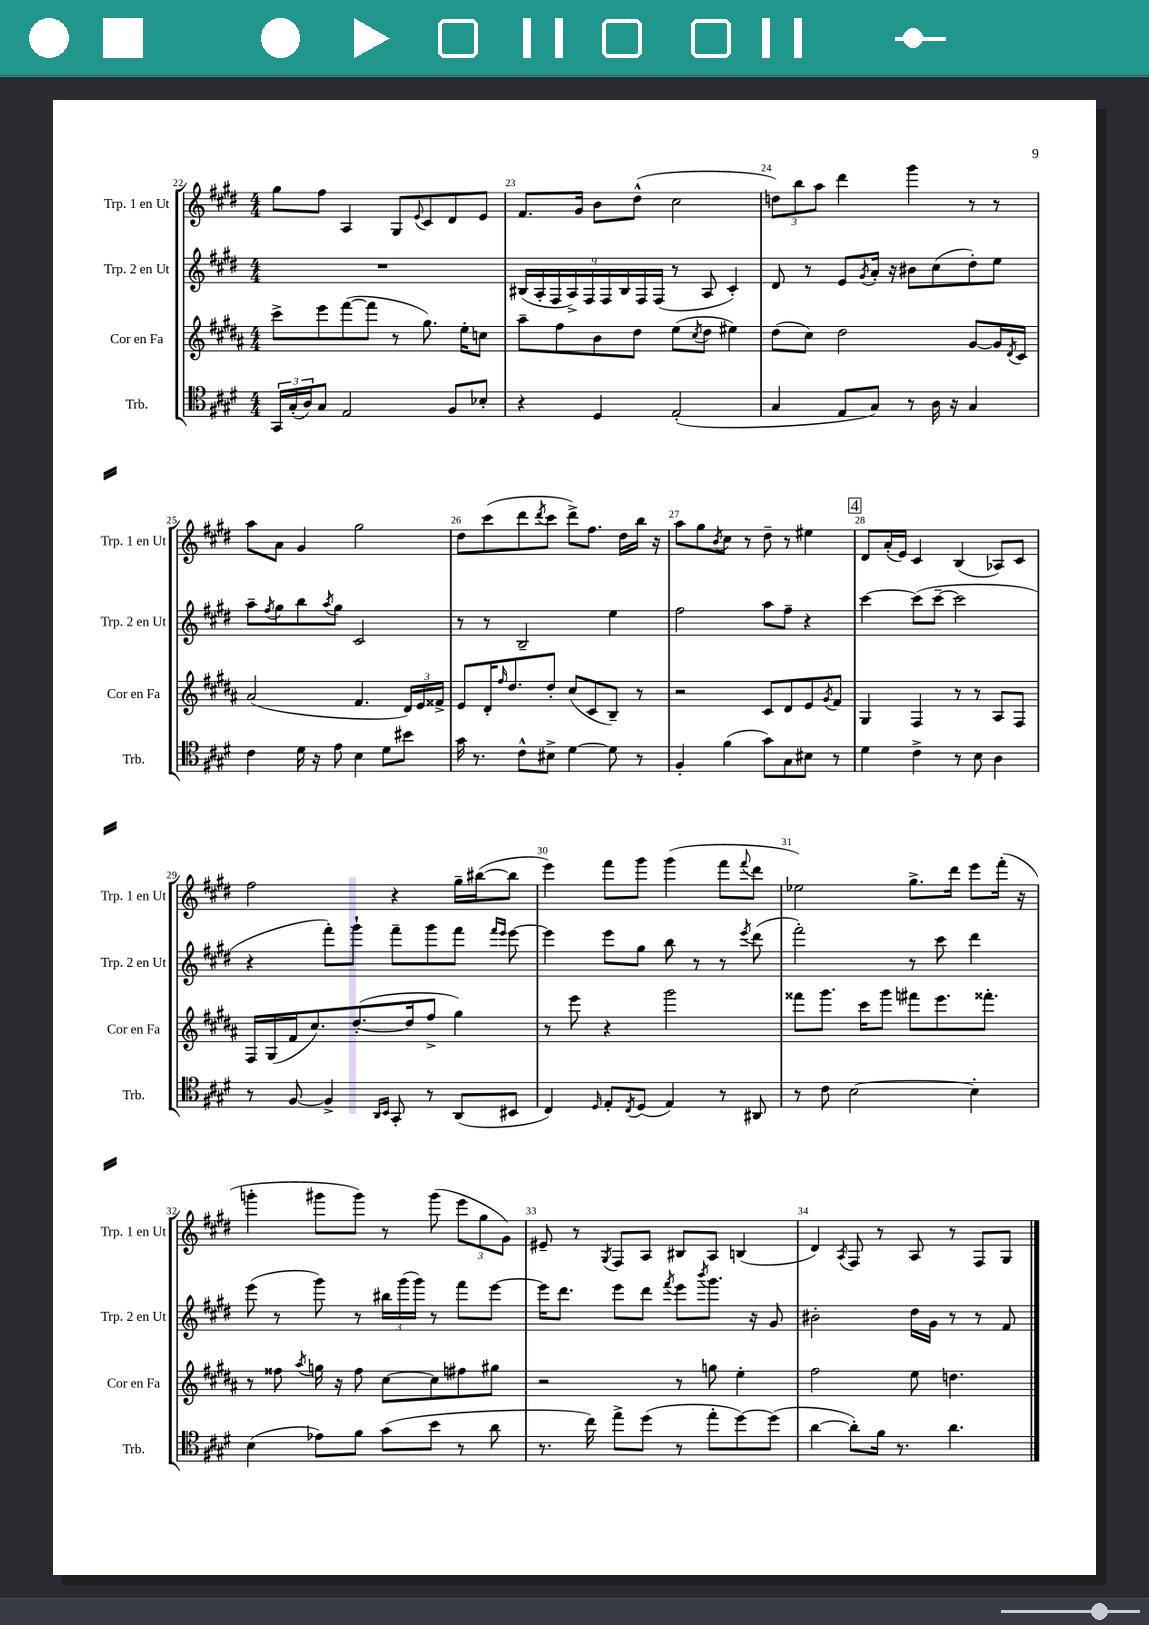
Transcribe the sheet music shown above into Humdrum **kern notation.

**kern	**kern	**kern	**kern
*part4	*part3	*part2	*part1
*staff4	*staff3	*staff2	*staff1
*I"Trb.	*I"Cor en Fa	*I"Trp. 2 en Ut	*I"Trp. 1 en Ut
*I'Trb.	*I'Cor en Fa	*I'Trp. 2 en Ut	*I'Trp. 1 en Ut
*clefC4	*clefG2	*clefG2	*clefG2
*k[f#c#g#d#]	*k[f#c#g#d#a#]	*k[f#c#g#d#]	*k[f#c#g#d#]
*M4/4	*M4/4	*M4/4	*M4/4
=22	=22	=22	=22
24GG#/LL	8ccc#^\L	1r	8gg#\L
(24G#'/	.	.	.
24A/J)	.	.	.
8G#/J	8eee\	.	8ff#\J
2E/	([8fff#\	.	4A/
.	8fff#\J]	.	.
.	8r	.	8G#/L
.	.	.	8qqe/
.	8.gg#\)	.	8c#/
8F#/L	.	.	8d#/
.	16ee'\KL	.	.
8B-X'/J	8ccn\J	.	8e/J
=23	=23	=23	=23
4r	8aa#~\L	(18B#X/LL	8.f#/L
.	.	18A'/	.
.	.	18F#/	.
.	8ff#\	.	.
.	.	18A^/)	.
.	.	.	16g#/Jk
.	.	18F#/	.
4D#/	8b\	.	8b\L
.	.	18F#/	.
.	.	18B#/	.
.	8dd#\J	.	(8dd#^^\J
.	.	18F#/	.
.	.	(18F#/JJ	.
(2E'/	(8ee\L	8r	2cc#\
.	8qcc#/	.	.
.	8dd#\J	8A/	.
.	4ee#X\)	4c#'/)	.
=24	=24	=24	=24
4G#/	(8dd#\L	8d#/	12ddn\L)
.	.	.	12bb\
.	8cc#\J)	8r	.
.	.	.	12aa\J
8E/L	2dd#\	8e/L	4ddd#\
.	.	8qg#/	.
8G#/J)	.	16a'/Jk	.
.	.	16r	.
8r	.	8b#X\L	4ggg#\
16A\	.	(8cc#\	.
16r	.	.	.
4G#/	[8g#/L	8dd#'\)	8r
.	16g#/L]	8ee\J	8r
.	8qd#/	.	.
.	16c#/JJ	.	.
!!LO:LB:g=z
=25	=25	=25	=25
4c#\	(2a#/	8aa~\L	8aa\L
.	.	8qff#/	.
.	.	8gg#\	8a\J
16d#\	.	8bb\	4g#/
16r	.	.	.
.	.	8qaa/	.
8e\	.	8gg#\J	.
4B\	4.f#/	2c#/	2gg#\
8d#\L	.	.	.
8b#X\J	24d#/LL)	.	.
.	24e/	.	.
.	24f##X^/JJ	.	.
=26	=26	=26	=26
16g#\	8e/L	8r	8dd#\L
8.r	.	.	.
.	16d#'/K	8r	(8ccc#\
.	16qqff#/	.	.
.	8.dd#/	.	.
8c#^^\L	.	2B~/	8ddd#\
.	.	.	8qddd#/
8B#X^\J	8dd#'/J	.	8ccc#\J
[4d#\	(8cc#/L	.	8ddd#^\L)
.	8c#/	.	8.ff#\J
8d#\]	8B~/J)	4ee\	.
.	.	.	16dd#\LL
8r	8r	.	16bb\JJ
.	.	.	16r
=27	=27	=27	=27
4F#'/	2r	2ff#\	8aa\L
.	.	.	8gg#\
.	.	.	8qb/
(4f#\	.	.	8cc#\J
.	.	.	8r
8g#\L)	8c#/L	8aa\L	8dd#~\
8G#\	8d#/	8ff#~\J	8r
8B#X\J	8e/	4r	4ee#X\
.	8qg#/	.	.
8r	8f#/J	.	.
!!LO:REH:place=s1:t=4
=28	=28	=28	=28
4d#\	4G#/	[4ccc#\	8d#/L
.	.	.	(16a'/L
.	.	.	16e/JJ)
4c#^\	4F#/	(8ccc#\L]	4c#/
.	.	[8ccc#~\J	.
8r	8r	2ccc#\]	(4B/
8B\	8r	.	.
4A\	8A#/L	.	8A-X/L)
.	8F#/J	.	8c#/J
!!LO:LB:g=z
=29	=29	=29	=29
8r	16F#/LL	4r	2ff#\
.	(16G#/	.	.
[8F#/	16f#/J	.	.
.	8.cc#/)	.	.
4F#^/]	.	8fff#'\L)	.
.	([8.dd#'/	8ggg#`\J	.
16qqAA/LL	.	.	.
16qqBB/JJ	.	.	.
8GG#'/	.	8fff#~\L	4r
.	16dd#/k]	.	.
8r	8ff#^/J	8ggg#\	.
(8AA/L	4gg#\)	8fff#\J	16gg#~\LL
.	.	.	([16bb#X\J
.	.	16qqfff#/LL	.
.	.	16qqeee/JJ	.
8BB#X/J	.	[8eee\	8bb#\J]
=30	=30	=30	=30
4C#/)	8r	4eee\]	4eee\)
.	8eee\	.	.
16qqD#/	.	.	.
8E'/L	4r	8eee\L	8fff#\L
8qC#/	.	.	.
(8D#/J	.	8gg#\J	8ggg#\J
4E/)	2ggg#\	8bb\	(4ggg#\
.	.	8r	.
8r	.	8r	8fff#\L
.	.	8qeee/	8qqfff#/
8AA#X/	.	(8ddd#\	8ddd#\J
=31	=31	=31	=31
8r	8fff##X\L	2fff#'\)	2ee-X\)
8c#\	8.ggg#\J	.	.
[2B\	.	.	.
.	16ccc#\KL	.	.
.	8ggg#\J	.	.
.	8fff#X\L	8r	8.gg#^\L
.	8.eee\	8ccc#\	.
.	.	.	16ddd#\Jk
4B'\]	.	4ddd#\	8eee\L
.	8.fff##X'\J	.	.
.	.	.	(16fff#'\Jk
.	.	.	16r
!!LO:LB:g=z
=32	=32	=32	=32
(4B\	8r	(8eee\	4gggn'\
.	8ff##X\	8r	.
.	8qaa#/	.	.
8e-X\L)	16ggn\	8ggg#\)	8ggg#X\L
.	16r	.	.
8f#\J	8ff##\	8r	8ggg#\J)
(8g#\L	[8cc#\L	24bb#X\LL	8r
.	.	(24ggg#\	.
.	.	24ggg#\JJ)	.
8b\J	8cc#\]	8r	(8ggg#\
8r	8ff#X\	8fff#\L	12eee\L
.	.	.	12gg#\
8a\	8gg#X\J	[8eee\J	.
.	.	.	12g#\J)
=33	=33	=33	=33
8.r	2r	16eee\KL]	8e#X~/
.	.	8.ddd#\J	.
.	.	.	8r
16cc#\)	.	.	.
.	.	.	8qG#/
8ee^\L	.	8eee\L	8F#/L
(8dd#\J	.	8ddd#\J	8A/J
.	.	8qfff#/	.
8r	8r	8eee\L	8B#X/L
.	.	8qbbb/	.
8ee'\L	8ggn\	8.ggg#\J	8A/J
[8dd#\)	4ee'\	.	(4Bn/
.	.	16r	.
(8dd#\J]	.	8g#/	.
=34	=34	=34	=34
[4a\	2ff#\	2b#X'\	4d#/)
.	.	.	8qA/
8a'\L])	.	.	8F#/
16f#\Jk	.	.	8r
8.r	.	.	.
.	8ee\	16dd#\LL	8A/
.	.	16g#\JJ	.
4.a\	4.ddn\	8r	8r
.	.	8r	8F#/L
.	.	8f#/	8G#/J
==	==	==	==
*-	*-	*-	*-
